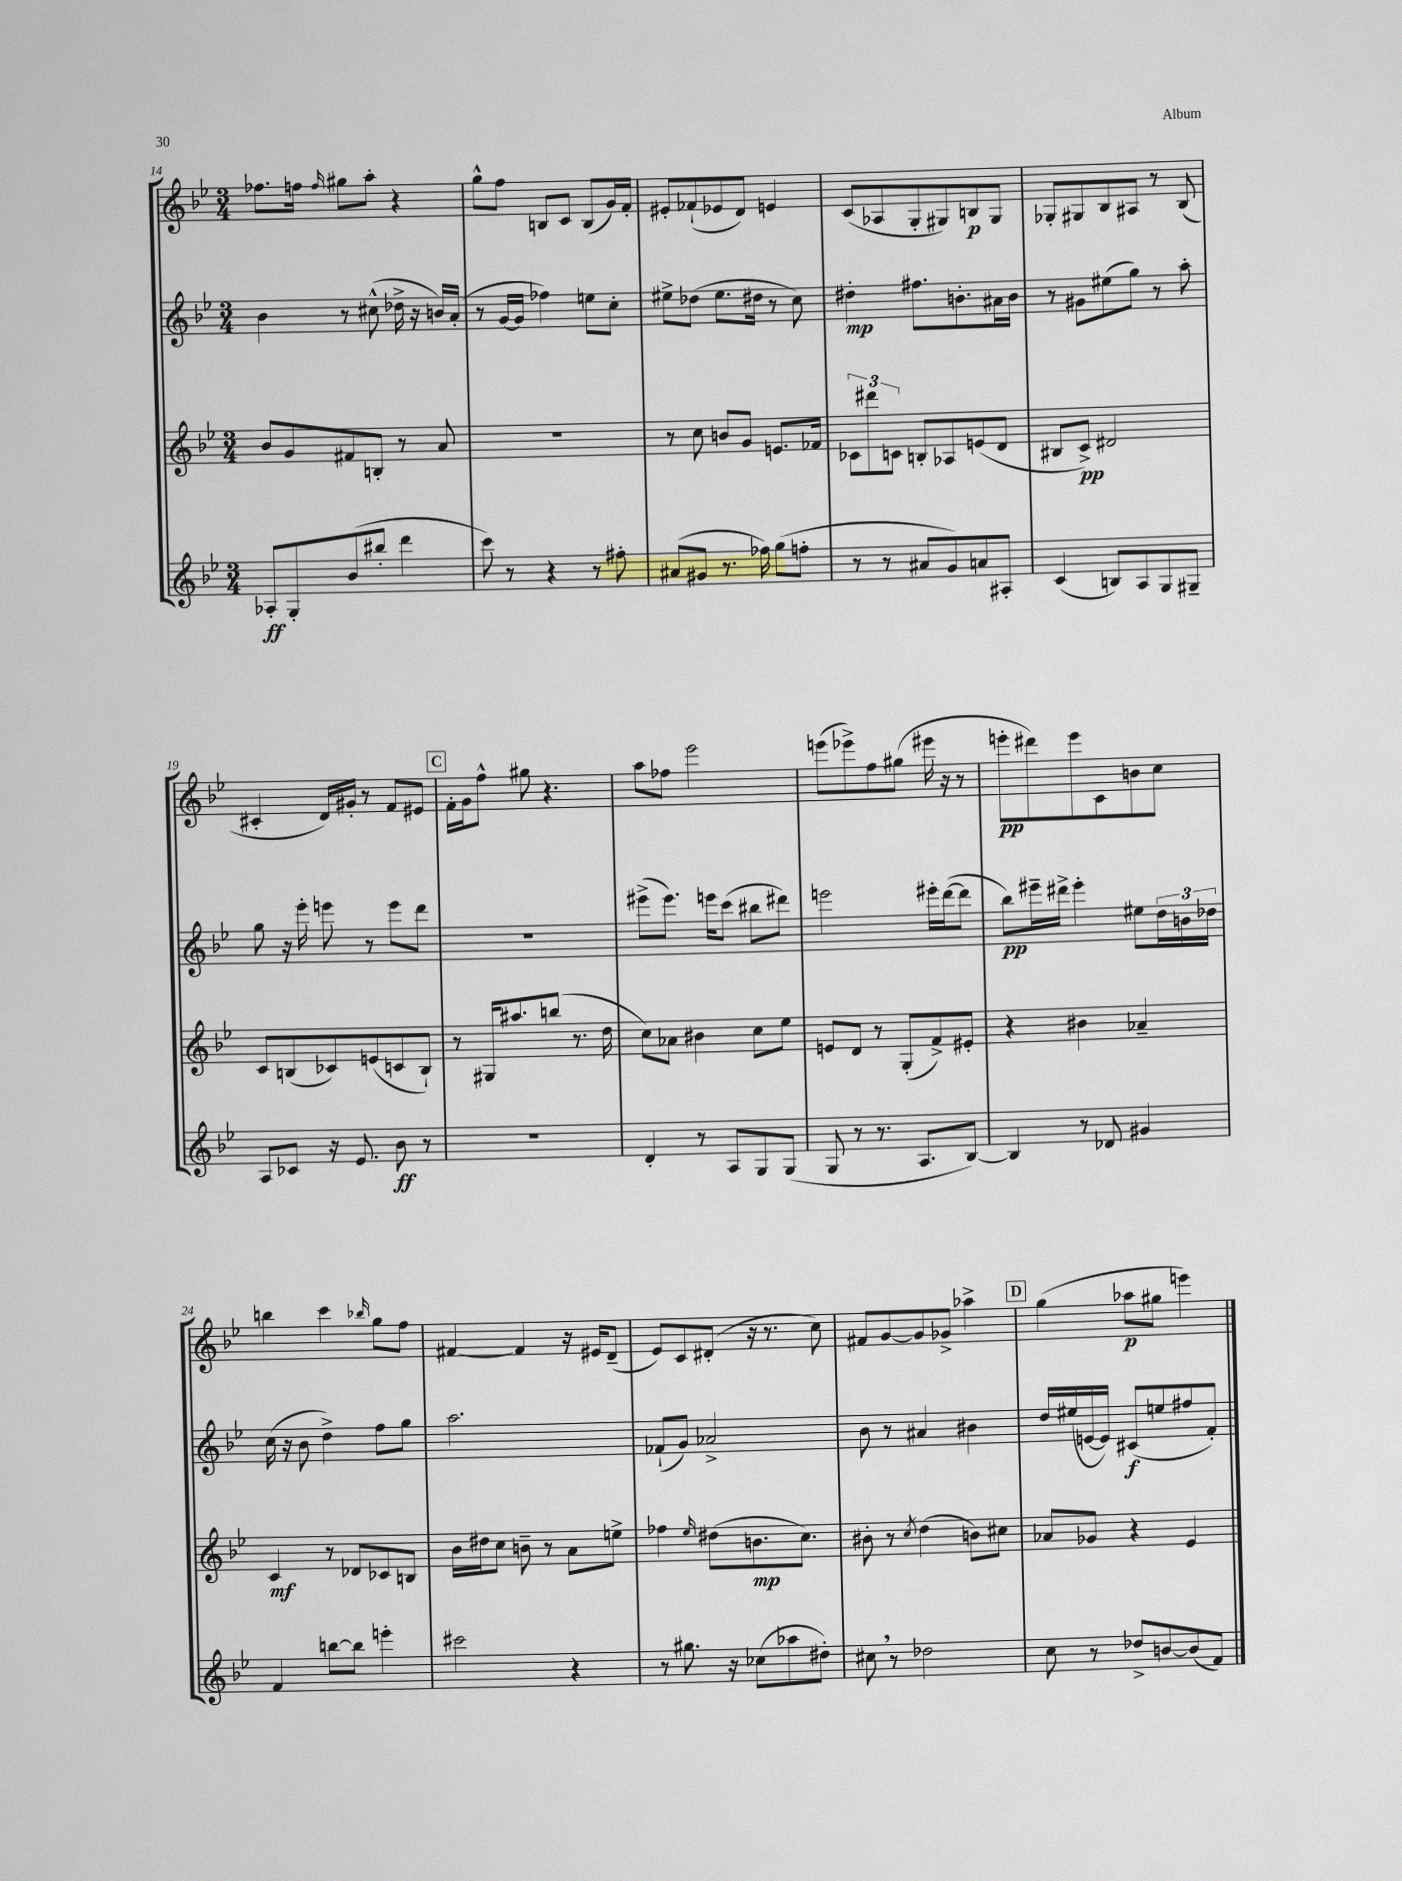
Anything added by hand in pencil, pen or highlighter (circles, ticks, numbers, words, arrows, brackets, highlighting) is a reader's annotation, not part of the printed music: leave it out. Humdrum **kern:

**kern	**kern	**kern	**kern
*staff4	*staff3	*staff2	*staff1
*clefG2	*clefG2	*clefG2	*clefG2
*k[b-e-]	*k[b-e-]	*k[b-e-]	*k[b-e-]
*M3/4	*M3/4	*M3/4	*M3/4
8A-'	8b-	4b-	8.ff-
8G'	8g	.	.
.	.	.	16ff
.	.	.	16qqff
(8b-	8f#	8r	8gg#
8bb#'	8B'	(8cc#^^	8aa'
4ddd	8r	16dd-^	4r
.	.	16r	.
.	8a	16b)	.
.	.	(16a'	.
=	=	=	=
8ccc)	2.r	8r	8gg^^
8r	.	[16g	8ff
.	.	16g]	.
4r	.	4ff-)	8B
.	.	.	8c
8r	.	8ee	(8B
8ff#'	.	8cc'	16g)
.	.	.	16f'
=	=	=	=
(8a#	8r	8ee#^	8e#'
8g#	8cc	(8dd-	(8f-`
8.r	8b	8.ee#	8e-
.	8g	.	8d)
16ff-)	.	16dd#	.
(8gg	8.e	8r	4e
8ff'	.	8cc)	.
.	16f-	.	.
=	=	=	=
8r	12c-	4dd#'	(8c
.	12ddd#	.	.
8r	.	.	8A-
.	12c	.	.
8a#	8B'	8.ff#	8G'
8g)	8A-	.	8G#)
.	.	8.b'	.
8a	(8e	.	8B
8A#'	8d	16a#	8G#
.	.	16b	.
=	=	=	=
(4c	8B#	8r	8G-'
.	8c^)	8g#	8G#
8B)	2d#	(8ee#	8B-
8A	.	8gg)	8A#
8G	.	8r	8r
8G#~	.	8aa'	(8B-
=	=	=	=
8A	8c	8gg	4c#'
8c-	(8B	16r	.
.	.	16eee-'	.
16r	8c-)	8eee	16d)
8.e-	.	.	16g#'
.	(8e	8r	8r
8b-	8c	8eee	8f
8r	8B`)	8ddd	8e#
=	=	=	=
2.r	8r	2.r	16f'
.	.	.	16g
.	16G#	.	8ff^^
.	8.aa#	.	.
.	.	.	8gg#
.	(8bb	.	4.r
.	8.r	.	.
.	16dd	.	.
=	=	=	=
4d'	8cc)	(8eee#^	8aa
.	8a-	8.eee#)	8ff-
8r	4b#	.	2eee-
.	.	16eee	.
8A	.	(8ccc	.
8G	8cc	8bb#	.
(8G	8ee-	8ddd#)	.
=	=	=	=
8G	8e	2eee	(8eee
8r	8d	.	8eee-^)
8.r	8r	.	8ff
.	(8G'	.	(8gg#
8.A	.	.	.
.	8f^)	16eee#'	16eee#
.	.	([16ddd	16r
[8B-)	8e#'	8ddd]	8r
=	=	=	=
4B-]	4r	8bb-)	8eee'
.	.	16eee#~	8ddd#)
.	.	16ddd#^	.
8r	4b#	4eee#'	8eee
8d-	.	.	8c
4g#	4a-~	8ee#	8b
.	.	24dd	8cc
.	.	24b	.
.	.	24dd-	.
=	=	=	=
4f	4c	(16cc	4bb
.	.	16r	.
.	.	8b-	.
[8bb	8r	4dd^)	4ccc
8bb]	8d-	.	.
.	.	.	16qqbb-
4eee'	8c-	8ff	8gg
.	8B	8gg	8ff
=	=	=	=
2ccc#	16b-	2.aa	[4f#
.	16dd#	.	.
.	8cc	.	.
.	8b~	.	4f#]
.	8r	.	.
4r	8a	.	16r
.	.	.	16e#
.	8ee^	.	(8d~
=	=	=	=
8r	4ff-	(8f-`	8e-)
8.gg#	.	8g)	8c
.	16qqee-	.	.
.	(8dd#	2a-^	(8d#'
16r	.	.	.
(8cc-	8.b	.	16r
.	.	.	8.r
8aa-	.	.	.
.	8.cc)	.	.
8dd#')	.	.	8cc)
=	=	=	=
8cc#	8b#'	8b-	8f#
8r	8r	8r	[8g
.	8qcc	.	.
2dd-	(4dd	4a#	8g]
.	.	.	8g-^
.	8b)	4b#	4aa-^
.	8cc#	.	.
=	=	=	=
8cc	8a-	16dd	(4gg
.	.	(16ee#	.
8r	8g-	[16e	.
.	.	16e])	.
8dd-^	4r	(8c#	8aa-
[8b	.	8ee	8gg#
(8b]	4e-	8ff#	4eee)
8f)	.	8f')	.
==	==	==	==
*-	*-	*-	*-
